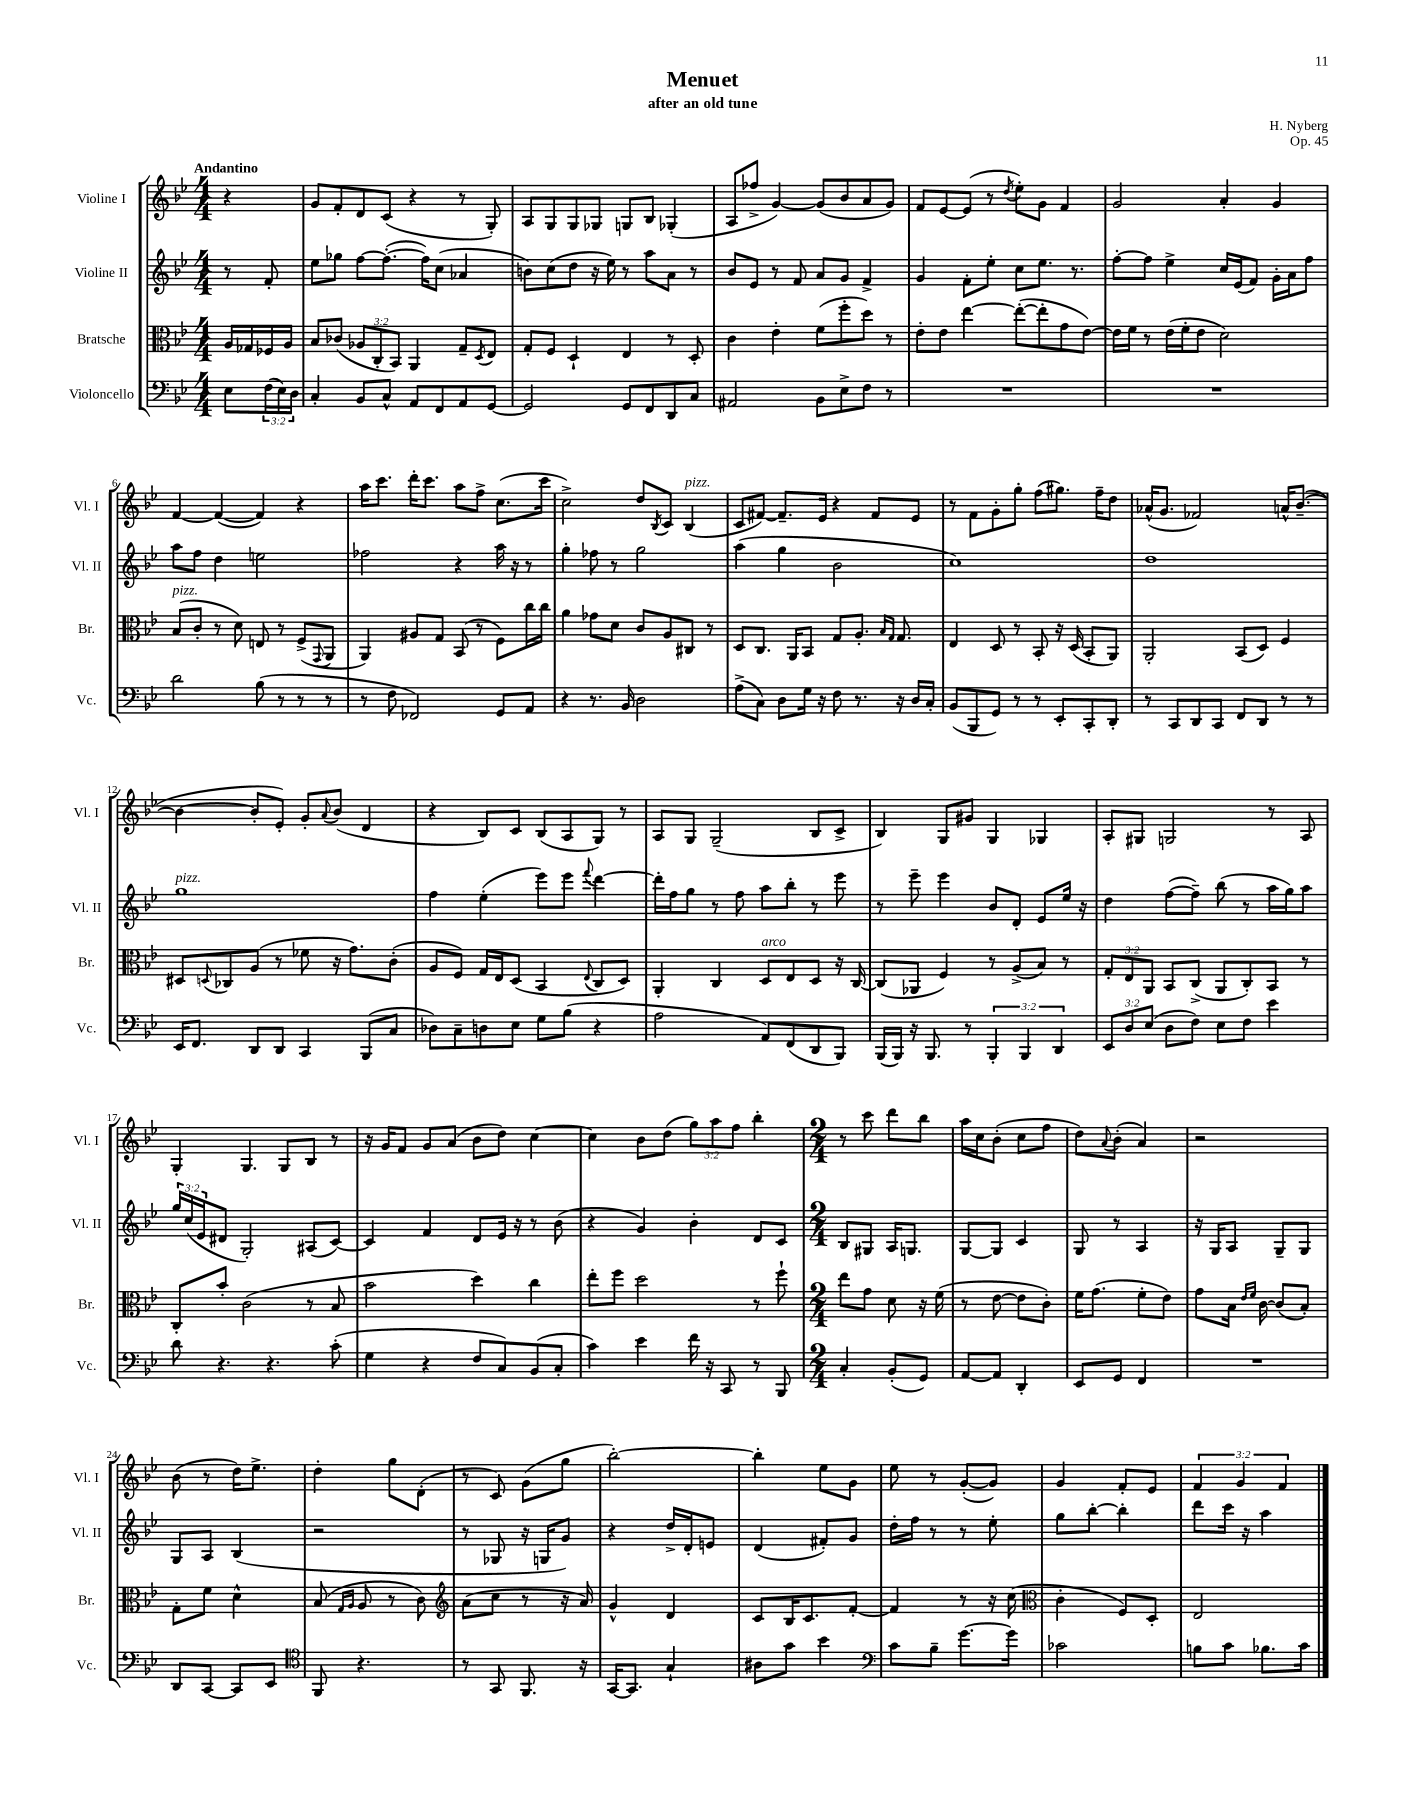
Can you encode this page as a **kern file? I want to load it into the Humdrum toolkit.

**kern	**kern	**kern	**kern
*part4	*part3	*part2	*part1
*staff4	*staff3	*staff2	*staff1
*I"Violoncello	*I"Bratsche	*I"Violine II	*I"Violine I
*I'Vc.	*I'Br.	*I'Vl. II	*I'Vl. I
*clefF4	*clefC3	*clefG2	*clefG2
*k[b-e-]	*k[b-e-]	*k[b-e-]	*k[b-e-]
*M4/4	*M4/4	*M4/4	*M4/4
=	=	=	=
!	!	!	!LO:TX:a:B:t=Andantino
8E-\L	16A/LL	8r	4r
.	16G-X/	.	.
(24F\L	16F-X/	8f'/	.
24E-\)	.	.	.
.	16A/JJ	.	.
24D\JJ	.	.	.
=1	=1	=1	=1
4C'/	8B-/L	8ee-\L	8g/L
.	(8c-X/J	8gg-X\J	8f'/
8BB-/L	12A-X/L	[8ff\L	8d/
.	12C'/	.	.
8C^^/J	.	(8.ff'\J_	(8c/J
.	12BB-/J)	.	.
8AA/L	4AA/	.	4r
.	.	16ff\KL])	.
8FF/	.	(8cc\J	.
8AA/	8G~/L	4a-X/	8r
.	8qD/	.	.
[8GG/J	8E-/J	.	8G'/)
=2	=2	=2	=2
2GG/]	8G'/L	8bn\L)	8A/L
.	8F/J	(8cc\	8G/
.	4D`/	8dd\J	8G/
.	.	16r	8G-X/J
.	.	16ee-\)	.
8GG/L	4E-/	8r	8Gn/L
8FF/	.	8aa\L	8B-/J
8DD/	8r	8a\J	(4G-X'/
8C/J	8D'/	8r	.
=3	=3	=3	=3
2AA#X/	4c\	8b-/L	8A/L
.	.	8e-/J	8ff-X^/J
.	4e-'\	8r	[4g/)
.	.	8f/	.
8BB-\L	(8f\L	8a/L	(8g/L]
8E-^\	8ff'\	8g/J	8b-/
8F\J	8dd\J)	4f^/	8a/
8r	8r	.	8g/J)
=4	=4	=4	=4
1r	8e-'\L	4g/	8f/L
.	8e-\J	.	[8e-/
.	[4ee-\	8f'\L	(8e-/J]
.	.	8ee-'\J	8r
.	.	.	8qdd/
.	(8ee-'\L_	8cc\L	8ee-'\L)
.	8ee-'\]	8.ee-\J	8g\J
.	8g\	.	4f/
.	.	8.r	.
.	[8e-\J)	.	.
=5	=5	=5	=5
1r	16e-\LL]	[8ff'\L	2g/
.	16f\JJ	.	.
.	8r	8ff\J]	.
.	(16e-\LL	4ee-^\	.
.	16f'\J	.	.
.	8e-\J	.	.
.	2d\)	16cc/LL	4a'/
.	.	(16e-/J	.
.	.	8f/J)	.
.	.	16g'\LL	4g/
.	.	16a\J	.
.	.	8ff\J	.
!!LO:LB:g=z
=6	=6	=6	=6
!	!LO:TX:a:i:t=pizz.	!	!
2d\	(8B-/L	8aa\L	[4f/
.	8c'/J	8ff\J	.
.	8r	4dd\	(4f/_
.	8d\)	.	.
(8B-\	8En/	2een\	4f/])
8r	8r	.	.
8r	(8F^/L	.	4r
.	8qqGG/	.	.
8r	8AA/J	.	.
=7	=7	=7	=7
8r	4AA/)	2ff-X\	16aa\KL
.	.	.	8.ccc\J
8F\	.	.	.
2FF-X/)	8A#X/L	.	16ddd'\KL
.	.	.	8.ccc\J
.	8G/J	.	.
.	(8BB-/	4r	8aa\L
.	8r	.	8ff^\J
8GG/L	8F\L)	16aa\	(8.cc\L
.	.	16r	.
8AA/J	16cc\L	8r	.
.	16cc\JJ	.	16ccc\Jk
=8	=8	=8	=8
4r	4a\	4gg'\	2cc^\)
8.r	8g-X\L	8ff-X\	.
.	8d\J	8r	.
16BB-/	.	.	.
2D\	8c/L	2gg\	8dd/L
.	.	.	8qB-/
.	8A/	.	8c/J
!	!	!	!LO:TX:a:i:t=pizz.
.	8C#X/J	.	(4B-/
.	8r	.	.
=9	=9	=9	=9
(8A^\L	8D/L	(4aa\	8c/L
8C\J)	8.C/J	.	[8f#X/J)
8D\L	.	4gg\	8.f#~/L]
.	16AA/KL	.	.
16G\Jk	8BB-/J	.	.
16r	.	.	16e-/Jk
8F\	8G/L	2b-\	4r
8.r	8.A'/J	.	.
.	.	.	8f#/L
.	16qqB-/LL	.	.
.	16qqG/JJ	.	.
16r	8.G/	.	.
16D/LL	.	.	8e-/J
16C'/JJ	.	.	.
=10	=10	=10	=10
(8BB-/L	4E-/	1cc)	8r
8BBB-/	.	.	8f\L
8GG/J)	8D/	.	8g'\
8r	8r	.	8gg'\J
8r	8BB-'/	.	(8ff\L
8EE-'/L	16r	.	8.gg#X\J)
.	(16D/	.	.
8CC'/	8BB-'/L	.	.
.	.	.	16ff~\KL
8DD'/J	8AA/J)	.	8dd\J
=11	=11	=11	=11
8r	2AA'/	1dd	(16a-X^^/KL
.	.	.	8.g/J
8CC/L	.	.	.
8DD/	.	.	2f-X/)
8CC/J	.	.	.
8FF/L	(8BB-/L	.	.
8DD/J	8D/J)	.	.
8r	4F/	.	16an^^/KL
.	.	.	([8.b-~/J
8r	.	.	.
!!LO:LB:g=z
=12	=12	=12	=12
!	!	!LO:TX:a:i:t=pizz.	!
16EE-/KL	8D#X/L	1gg	4b-\_
8.FF/J	.	.	.
.	8qqDn/	.	.
.	8C-X/	.	.
8DD/L	(8A/J	.	8b-'/L]
8DD/J	8r	.	8e-'/J)
4CC/	8f-X\	.	8g'/L
.	.	.	8qqa/
.	16r	.	(8b-/J
.	8.g\L)	.	.
(8BBB-/L	.	.	4d/
8C/J	(8c'\J	.	.
=13	=13	=13	=13
8D-X\L)	8A/L	4ff\	4r
8C~\	8F/J)	.	.
8Dn\	16G/LL	(4ee-'\	8B-/L)
.	16E-/J	.	.
8E-\J	(8D/J	.	8c/J
8G\L	4BB-/	8eee-\L)	(8B-/L
(8B-\J	.	8eee-\J	8A/
.	8qqE-/	8qqfff/	.
4r	8C/L	[4ddd\	8G/J)
.	8D/J)	.	8r
=14	=14	=14	=14
2A\	4AA'/	16ddd'\LL]	8A/L
.	.	16ff\J	.
.	.	8gg\J	8G/J
.	4C/	8r	(2G~/
.	.	8ff\	.
!	!LO:TX:a:i:t=arco	!	!
8AA/L)	8D/L	8aa\L	.
(8FF/	8E-/	8bb-'\J	.
8DD/	8D/J	8r	8B-/L
8BBB-/J)	16r	8eee-\	8c^/J
.	[16C/	.	.
=15	=15	=15	=15
(16BBB-/LL	(8C/L]	8r	4B-/)
16BBB-/JJ)	.	.	.
16r	8AA-X/J	8eee-~\	.
8.BBB-/	.	.	.
.	4F/)	4eee-\	8G/L
8r	.	.	8g#X/J
6BBB-'/	8r	8b-/L	4G/
.	(8A^/L	8d'/J	.
6BBB-/	.	.	.
.	8B-/J)	8e-/L	4G-X/
6DD/	.	.	.
.	8r	16ee-/Jk	.
.	.	16r	.
=16	=16	=16	=16
12EE-/L	12G'/L	4dd\	8A'/L
12D/	12E-/	.	.
.	.	.	8G#X/J
(12E-/J	12AA/J	.	.
8D\L	8BB-/L	([8ff\L	2Gn/
8F\J)	(8C^/J	8ff~\J])	.
8E-\L	8AA/L	(8bb-\	.
8F\J	8C'/)	8r	.
4e-\	8BB-/J	16aa\LL	8r
.	.	16gg\J)	.
.	8r	8aa\J	8A/
!!LO:LB:g=z
=17	=17	=17	=17
8d\	8C'/L	24gg/LL	4G'/
.	.	(24cc/	.
.	.	24e-/J	.
4.r	8b-'/J	8d#X/J	.
.	(2c\	2G'/)	4.G/
4.r	.	.	.
.	.	.	8G/L
.	8r	(8A#X/L	8B-/J
(8c'\	8B-/	[8c/J)	8r
=18	=18	=18	=18
4G\	2b-\	4c/]	16r
.	.	.	16g/KL
.	.	.	8f/J
4r	.	4f/	8g/L
.	.	.	(8a/J
8F/L	4dd\)	8d/L	8b-\L
8C/)	.	16e-/Jk	8dd\J)
.	.	16r	.
(8BB-/	4cc\	8r	[4cc\
8C'/J	.	(8b-\	.
=19	=19	=19	=19
4c\)	8ee-'\L	4r	4cc\]
.	8ff\J	.	.
4e-\	2dd\	4g/)	8b-\L
.	.	.	(8dd\J
16f\	.	4b-'\	12gg\L)
16r	.	.	.
.	.	.	12aa\
8CC/	.	.	.
.	.	.	12ff\J
8r	8r	8d/L	4bb-'\
8BBB-/	8ff`\	8c/J	.
=20	=20	=20	=20
*M2/4	*M2/4	*M2/4	*M2/4
4C'/	8ee-\L	8B-/L	8r
.	8g\J	8G#X/J	8ccc\
(8BB-'/L	8d\	16A/KL	8ddd\L
.	.	8.Gn/J	.
8GG/J)	16r	.	8bb-\J
.	(16f\	.	.
=21	=21	=21	=21
[8AA/L	8r	[8G/L	16aa\LL
.	.	.	16cc\J
8AA/J]	[8e-\	8G/J]	(8b-'\J
4DD'/	8e-\L]	4c/	8cc\L
.	8c'\J)	.	8ff\J
=22	=22	=22	=22
8EE-/L	16f\KL	8G/	8dd\L)
.	(8.g\J	.	.
.	.	.	8qqa/
8GG/J	.	8r	(8b-'\J
4FF/	8f'\L	4A/	4a/)
.	8e-\J)	.	.
=23	=23	=23	=23
2r	8g\L	16r	2r
.	.	16G/KL	.
.	16B-\Jk	8A/J	.
.	16qqe-/LL	.	.
.	16qqf/JJ	.	.
.	[16c\	.	.
.	(8c/L]	8G~/L	.
.	8B-'/J)	8G/J	.
!!LO:LB:g=z
=24	=24	=24	=24
8DD/L	8G'\L	8G/L	(8b-\
[8CC/J	8f\J	8A/J	8r
8CC/L]	4d^^\	(4B-/	16dd\KL)
.	.	.	8.ee-^\J
8EE-/J	.	.	.
=25	=25	=25	=25
*clefC4	*	*	*
8FF/	(8B-/	2r	4dd'\
.	16qqG/LL	.	.
.	16qqA/JJ	.	.
4.r	8A/	.	.
.	8r	.	8gg\L
.	8c\)	.	(8d'\J
=26	=26	=26	=26
*	*clefG2	*	*
8r	(8a\L	8r	8r
8GG/	8cc\J	8G-X/	8c/)
8.FF/	8r	16r	(8g\L
.	.	16Gn/KL	.
.	16r	8g/J)	8gg\J
16r	16a/)	.	.
=27	=27	=27	=27
[16GG/KL	4g^^/	4r	[2bb-'\)
8.GG/J]	.	.	.
4G`/	4d/	16dd^/LL	.
.	.	16d'/J	.
.	.	8en/J	.
=28	=28	=28	=28
8A#X\L	8c/L	(4d/	4bb-'\]
8g\J	16B-/K	.	.
.	8.c/	.	.
4b-\	.	8f#X'/L)	8ee-\L
.	[8f'/J	8g/J	8g\J
=29	=29	=29	=29
*clefF4	*	*	*
8c\L	4f/]	16dd'\LL	8ee-\
.	.	16ff\JJ	.
8B-~\J	.	8r	8r
[8.g\L	8r	8r	([8g'/L
.	16r	8ee-'\	8g/J])
16g\Jk]	(16cc\	.	.
=30	=30	=30	=30
*	*clefC3	*	*
2c-X\	4c'\	8gg\L	4g/
.	.	[8bb-'\J	.
.	8F/L)	4bb-'\]	8f'/L
.	8D'/J	.	8e-/J
=31	=31	=31	=31
8Bn\L	2E-/	8ddd\L	6f/
8c\J	.	16ccc\Jk	.
.	.	.	6g/
.	.	16r	.
8.B-X\L	.	4aa\	.
.	.	.	6f/
16c\Jk	.	.	.
==	==	==	==
*-	*-	*-	*-
